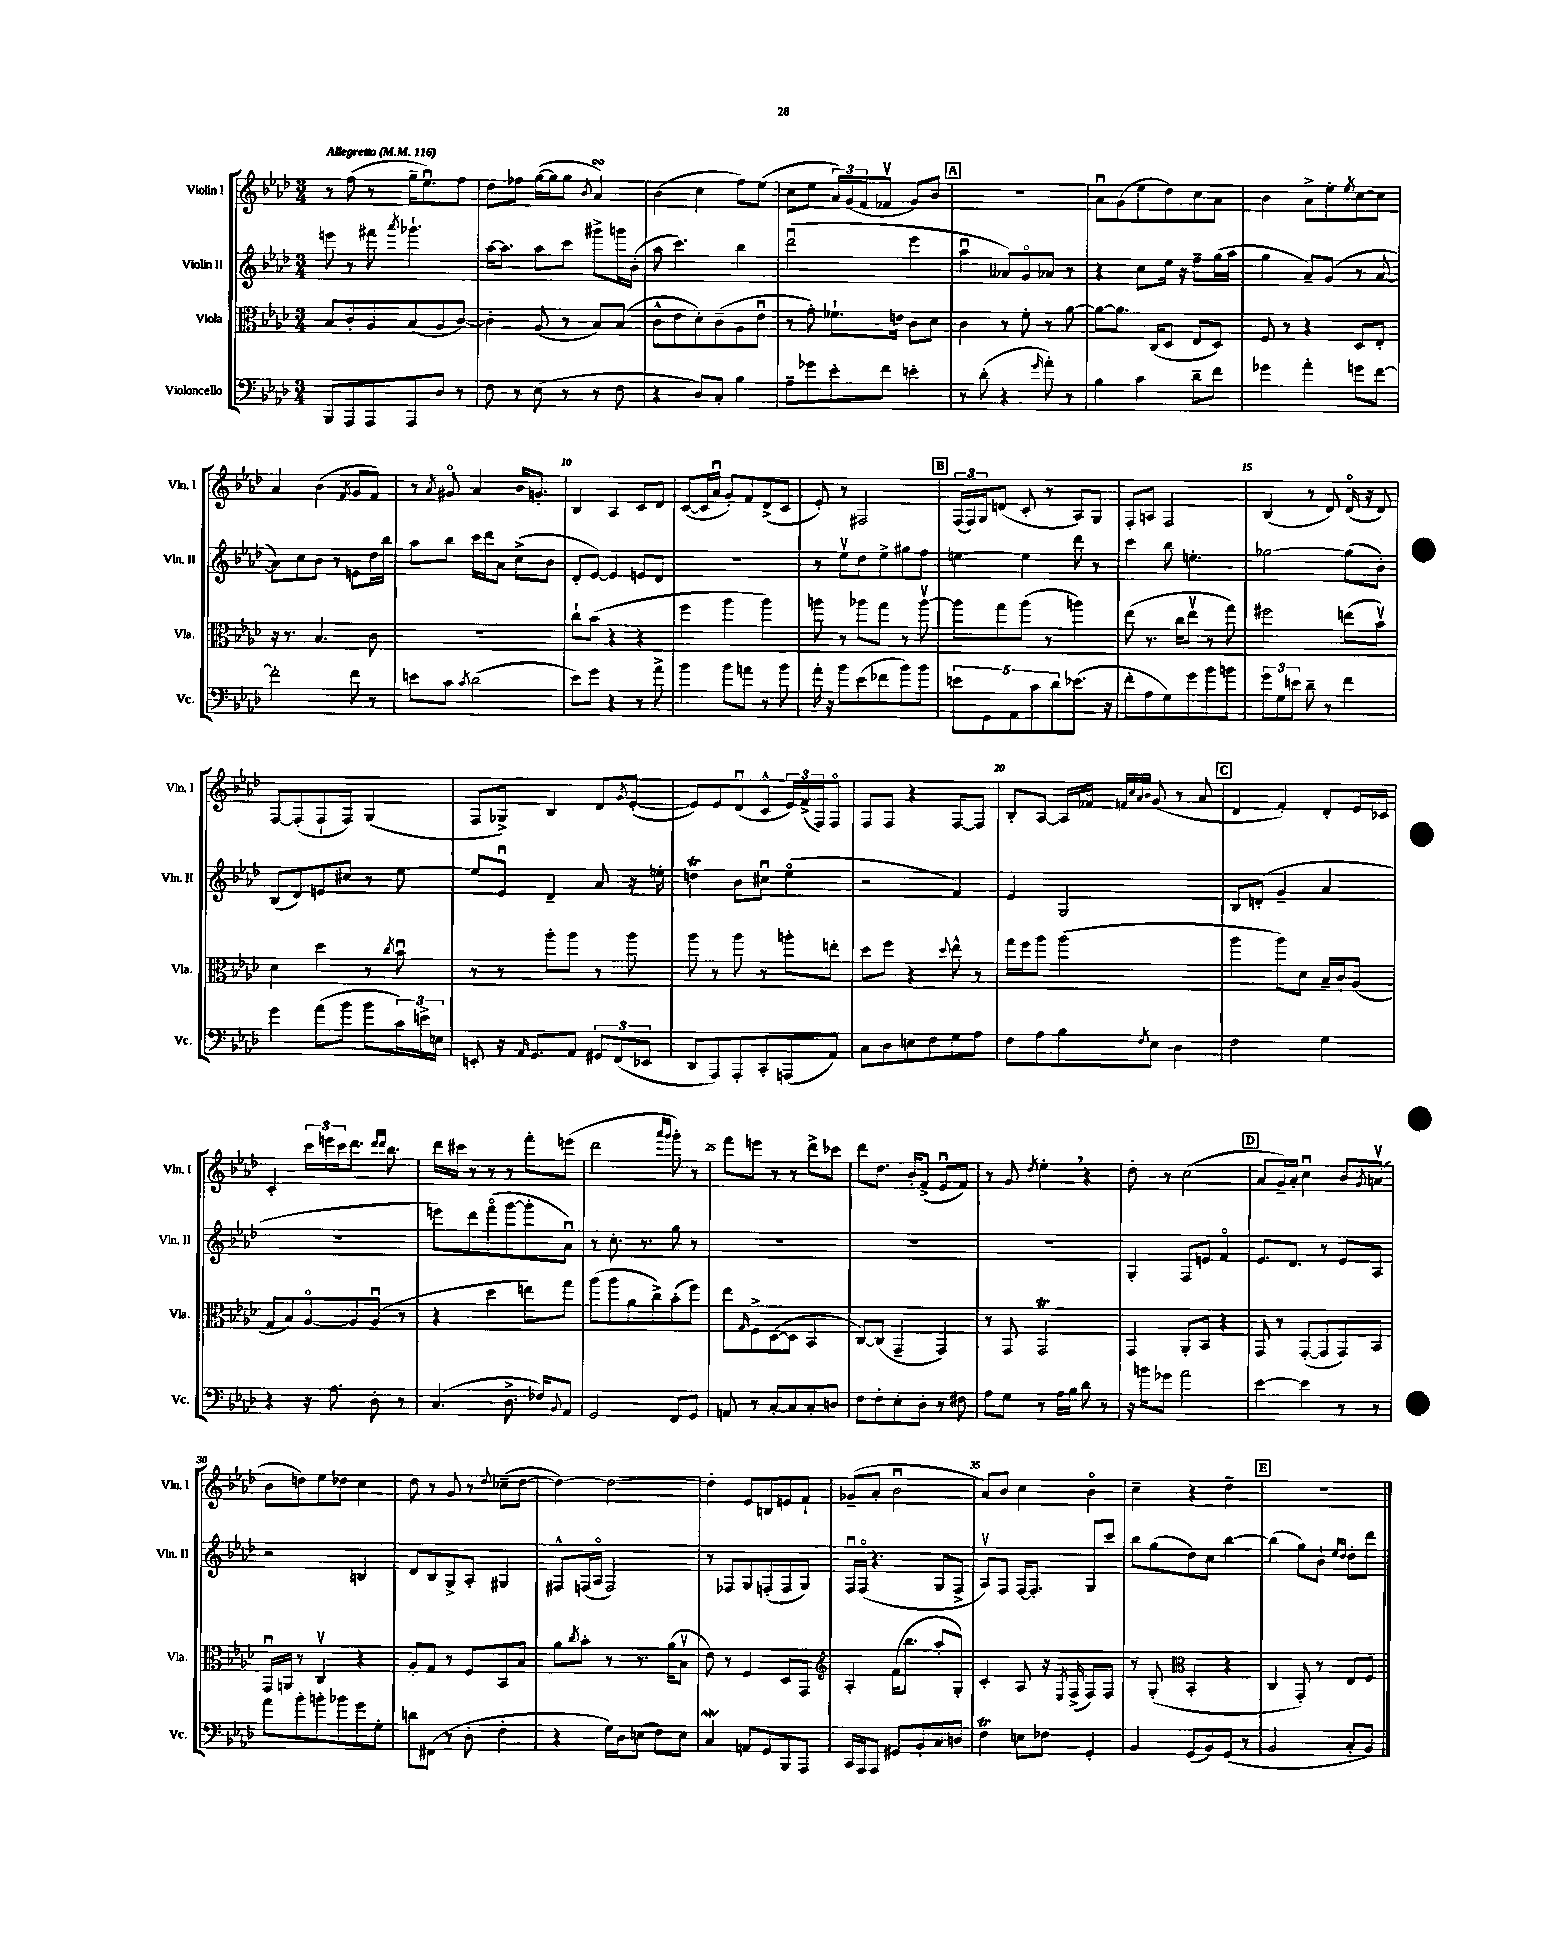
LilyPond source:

<<
\new StaffGroup <<
\new Staff = "s0" \with { instrumentName = "Violin I" shortInstrumentName = "Vln. I" } {
    \clef treble \key aes \major \numericTimeSignature \time 3/4 \tempo "Allegretto" 4 = 116
    r8 f''8( r8 g''16-- ees''8.\downbow) f''8 |
    des''8 fes''8 g''16~( g''16 g''8 \acciaccatura { bes'8 } aes'4\turn) |
    bes'4( c''4 f''8) ees''8( |
    c''8 ees''8 \tuplet 3/2 { aes'16) g'16( f'16 } fes'8\upbow g'8) bes'8 |
    \mark \markup { \box "A" } R2. |
    aes'8\downbow g'8( ees''8 des''8) c''8 aes'8 |
    bes'4 aes'8-> ees''8-. \acciaccatura { ees''8 } c''8~ c''8 |
    aes'4 bes'4( \acciaccatura { f'8 } g'8 f'8) |
    r8 \acciaccatura { aes'8 } gis'8\flageolet aes'4 bes'16 g'8.-. |
    bes4 aes4 c'8 des'8 |
    c'8~( c'16 aes'16\downbow g'8-.) f'8 des'8->( c'8 |
    ees'8-.) r8 fis2 |
    \mark \markup { \box "B" } \tuplet 3/2 { f16( f16) g16 } d'8( c'8-. r8 aes8) g8 |
    f8-. a8 f2 |
    bes4( r8 des'8) des'16\flageolet( r16 des'8) |
    f8~ f8-.( f8-! f8) g4( |
    f8 ges8->) bes4 des'8 \acciaccatura { g'8 } ees'8~-.( |
    ees'8) ees'8 des'8\downbow( c'8-^ \tuplet 3/2 { ees'16) f'16->( f16) } f8\flageolet |
    f8 f8 r4 f8~ f8 |
    bes8-. aes8~ aes16 fes'16 \grace { f'32 c''32 aes'32 bes'32 } g'8( r8 aes'8 |
    \mark \markup { \box "C" } des'4 f'4-.) des'8-. ees'16 ces'16 |
    c'4-. \tuplet 3/2 { c'''16 e'''16 c'''16 } des'''8. \grace { des'''16 des'''16 } bes''8. |
    des'''16 cis'''16 r8 r8 r8 f'''8-. e'''8( |
    des'''2 \grace { aes'''16 g'''16 } g'''8-.) r8 |
    f'''8 e'''8 r8 r8 des'''8-> ces'''8 |
    des'''8 des''8. bes'16-. f'8->( ees'8\downbow f'8) |
    r8 g'8 \acciaccatura { des''8 } ees''4-. \breathe r4 |
    des''8-. r8 c''2( |
    \mark \markup { \box "D" } aes'8 g'16--) aes'16-. c''4\downbow bes'8 \acciaccatura { g'8 } a'8\upbow( |
    bes'8 d''8) ees''8 des''8 c''4 |
    des''8 r8 g'8 r8 \appoggiatura { des''8 } ces''8--( des''8~ |
    des''4~) des''2~ |
    des''4-. ees'8 b8 e'8 f'8-! |
    ges'8--( aes'8-. bes'2\downbow |
    aes'8) bes'8 c''4 bes'4\flageolet |
    c''4-- r4 des''4-- |
    \mark \markup { \box "E" } R2. \bar "|." |
}
\new Staff = "s1" \with { instrumentName = "Violin II" shortInstrumentName = "Vln. II" } {
    \clef treble \key aes \major \numericTimeSignature \time 3/4
    e'''8 r8 fis'''8 \acciaccatura { aes'''8 } ges'''4.-! |
    aes''16~ aes''8. aes''8 c'''8 gis'''8-> g'''16 bes'16-.( |
    aes''8 c'''4.) bes''4 |
    des'''2\downbow( ees'''4 |
    \mark \markup { \box "A" } aes''4\downbow aeses'8) g'8\flageolet aes'8 r8 |
    r4 c''8 ees''16 r16 f''8-- g''16( aes''16 |
    g''4 aes'8--) g'8( r8 aes'8~ |
    aes'8) c''8 bes'8 r8 e'8 des''16 bes''16 |
    aes''8 bes''8 c'''16 des'''16 aes'8 c''8->( bes'8 |
    des'8-. ees'8~) ees'4 e'8 des'8 |
    R2. |
    r8 ees''8\upbow des''8 ees''8-> gis''8 f''8 |
    \mark \markup { \box "B" } e''4~ e''4 des'''8 r8 |
    c'''4 bes''8 e''4.-. |
    ges''2~ ges''8( bes'8-.) |
    bes8( des'8) e'8 cis''8 r8 ees''8~ |
    ees''8 ees'8\downbow des'4-- aes'8 r16 e''16-. |
    d''4\trill bes'8 cis''8\downbow ees''4\flageolet( |
    r2 f'4) |
    ees'4 g2 |
    \mark \markup { \box "C" } bes8 d'8-.( g'4-- aes'4 |
    R2. |
    e'''8) des'''8 f'''8\flageolet( g'''8~ g'''8-. aes'8\downbow) |
    r8 c''8.-. r8. g''8 r8 |
    R2. |
    R2. |
    R2. |
    g4-. f8 e'8 f'4\flageolet |
    \mark \markup { \box "D" } ees'8. des'8. r8 ees'8 aes8 |
    r2 b4 |
    des'8 bes8 g8-> aes8-. gis4 |
    fis8-^ f16( aes16\flageolet f2) |
    r8 fes8 g8 f8-.( f8 g8) |
    f16\downbow f16\flageolet( r4. g8 f8-> |
    aes8\upbow) f8 f16~ f8.-. g8 c'''8 |
    bes''8 g''8( des''8) c''8 bes''4~ |
    \mark \markup { \box "E" } bes''4( g''8) bes'8-! \grace { ees''16 des''16 } des''8-. des'''8 \bar "|." |
}
\new Staff = "s2" \with { instrumentName = "Viola" shortInstrumentName = "Vla." } {
    \clef alto \key aes \major \numericTimeSignature \time 3/4
    bes8 c'8-. aes8 bes8( aes8 c'8~) |
    c'4-. aes8( r8 bes8) bes8( |
    c'8-^ ees'8 des'8-.) c'8--( aes8 ees'8\downbow |
    r8 g'8-.) fes'8.-! e'16 c'8 des'8 |
    \mark \markup { \box "A" } c'4 r8 f'8-. r8 aes'8~ |
    aes'8~ aes'8. c16( des8 ees8 des8) |
    f8 r8 r4 des8 ees8-. |
    r16 r8. bes4. c'8 |
    R2. |
    c''8-! bes'8( r4 r4 |
    f''4 aes''4 aes''4) |
    a''8 r8 aes''8 g''8 r8 aes''8~\upbow |
    \mark \markup { \box "B" } aes''8 g''8 aes''8( r8 a''4) |
    ees''8( r8. c''16 ees''8\upbow r8 g''8) |
    fis''2 e''8( bes'8\upbow) |
    des'4 des''4 r8 \acciaccatura { c''8 } bes'8\downbow |
    r8 r8 aes''8-. aes''8 r8 aes''8 |
    aes''8 r8 aes''8 r8 a''8-. e''8-. |
    des''8 f''8 r4 \appoggiatura { des''8 } ees''8-^ r8 |
    g''16 f''16 aes''8 aes''2( |
    \mark \markup { \box "C" } aes''4 aes''8) des'8 bes16-- c'16 aes8( |
    g8 bes8) aes8~\flageolet aes8 aes8\downbow( r8 |
    r4 des''4 e''8) g''8 |
    aes''8( aes''8 aes'8 c''8->) bes'8-.( f''8) |
    ees''8 \grace { g16 } f8-> des8~( des8 bes,4 |
    c8~) c8( g,4-- g,4) |
    r8 g,8 g,2\trill |
    g,4 aes,8-. bes,8 r4 |
    \mark \markup { \box "D" } g,8 r8 g,8~-.( g,8 g,8) bes,8 |
    g,16\downbow a,16 r8 c4\upbow r4 |
    aes8-. g8 r8 f8 bes,8 bes8 |
    aes'8 \acciaccatura { c''8 } bes'8-. r8 r8. aes'16( bes8\upbow |
    ees'8) r8 f4 des8 g,8 |
    \clef treble aes4-. f'16( bes''8. aes''8-. g8-.) |
    c'4-. aes8 r16 \acciaccatura { ees8 } f16->( f8) f8 |
    r8 g8-.( \clef alto bes,4-. r4 |
    \mark \markup { \box "E" } c4 g,8-.) r8 ees8 f8 \bar "|." |
}
\new Staff = "s3" \with { instrumentName = "Violoncello" shortInstrumentName = "Vc." } {
    \clef bass \key aes \major \numericTimeSignature \time 3/4
    bes,,8 aes,,8 aes,,8 aes,,8 des8 r8 |
    f8 r8 ees8( r8 r8 f8 |
    r4 des8) c8-. bes4 |
    aes8-- ges'8 ees'8-. f'8 e'4-. |
    \mark \markup { \box "A" } r8 des'8-.( r4 \grace { g'16 } aes'8-.) r8 |
    bes4 c'4 des'8-- f'8 |
    ges'4 aes'4-. g'8 f'8~ |
    f'2-. f'8 r8 |
    e'8 c'8 \acciaccatura { c'8 } des'2( |
    ees'8) g'8 r4 r8 aes'8-> |
    bes'4 bes'8 a'8 r8 bes'8 |
    aes'16-. r16 bes'8 ees'8( fes'8 bes'8) bes'8 |
    \mark \markup { \box "B" } \tuplet 5/4 { e'8 g,8 aes,8 c'8 des'8 } ees'8.( r16 |
    f'8-. aes8 g8) g'8 bes'8 b'8 |
    \tuplet 3/2 { g'8 g8 e'8 } des'8-- r8 f'4 |
    g'4 aes'8( bes'8 bes'8 \tuplet 3/2 { c'16) e'16-> e16 } |
    e,8-. r16 \grace { aes,16 } g,8. aes,8 \tuplet 3/2 { gis,8 f,8( ees,8 } |
    des,8 aes,,8) aes,,8-. c,8-. a,,8( aes,8) |
    c8 des8 e8 f8 g8 aes8 |
    f8 aes8 bes8 \acciaccatura { f8 } ees8 des4 |
    \mark \markup { \box "C" } f2 g4 |
    r4 r16 aes8. des8-. r8 |
    c4.( des8.-> fes16) \appoggiatura { bes,8 } aes,8 |
    g,2 f,8 g,8 |
    a,8 r8 c8~-. c8 c8-. d8 |
    f8 f8-. ees8-. des8-. r8 fis8 |
    aes8 g8 r8 aes16 bes16 des'8 r8 |
    r16 b'16 ges'8 aes'2 |
    \mark \markup { \box "D" } ees'4~ ees'4 r8 r8 |
    aes'8 bes'8-. b'8-. bes'8 g'8 g8-. |
    d'8 fis,8( r8 des8-. f4-. |
    r4 g16) des16 e8( f8) e8 |
    c4\mordent a,8 g,8 bes,,8 aes,,8 |
    c,16 aes,,16 aes,,8 gis,8 bes,8-. c8 d8 |
    f4\trill e8 fes8 g,4-. |
    bes,4 g,8( bes,8) g,8( r8 |
    \mark \markup { \box "E" } bes,2 c8-. bes,8) \bar "|." |
}
>>
>>
\layout { \context { \Score \override BarNumber.break-visibility = ##(#f #t #t) barNumberVisibility = #(every-nth-bar-number-visible 5) } }
